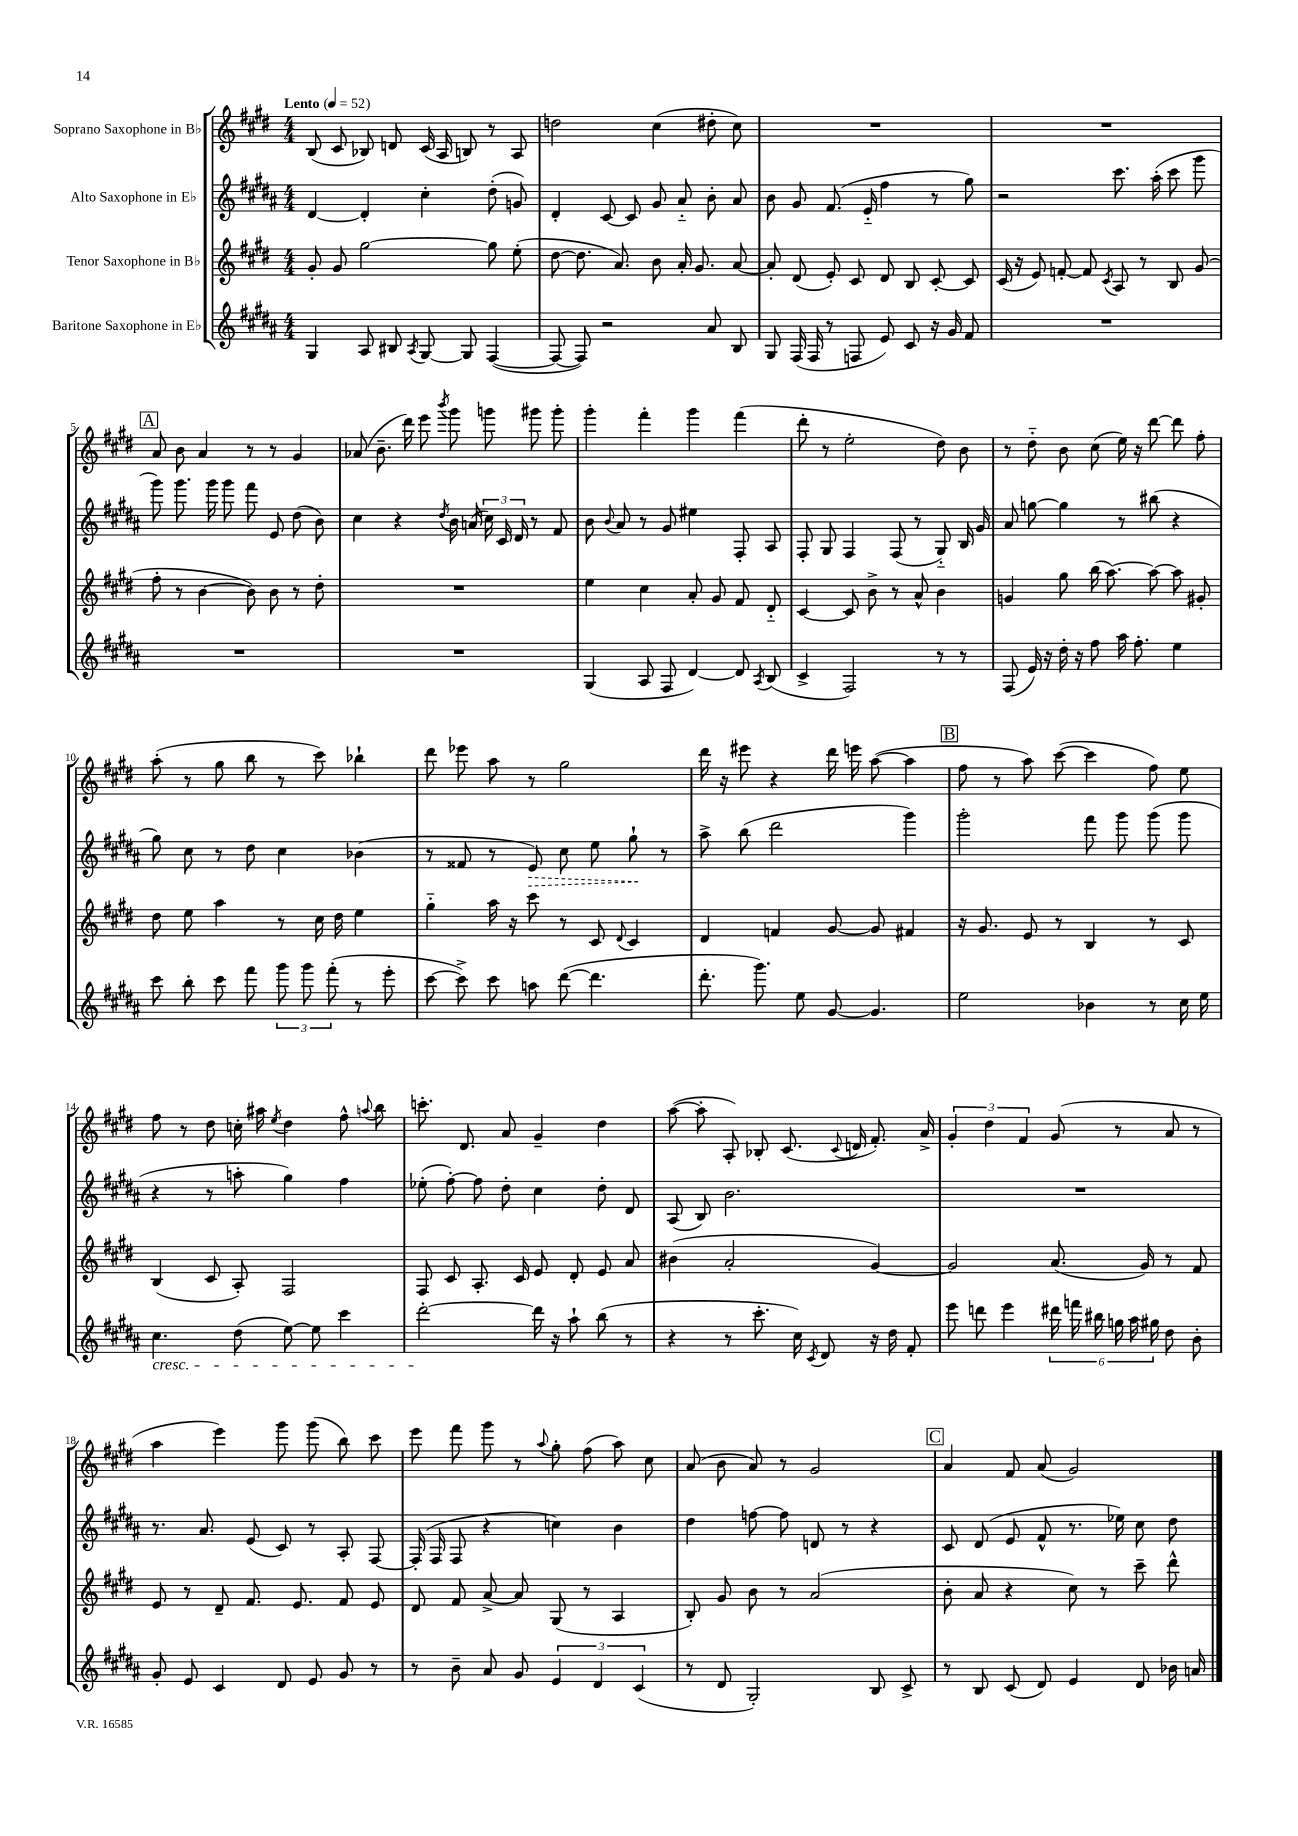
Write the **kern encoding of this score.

**kern	**kern	**kern	**dynam	**kern
*part4	*part3	*part2	*part2	*part1
*staff4	*staff3	*staff2	*staff2	*staff1
*I"Baritone Saxophone in E♭	*I"Tenor Saxophone in B♭	*I"Alto Saxophone in E♭	*	*I"Soprano Saxophone in B♭
*clefG2	*clefG2	*clefG2	*	*clefG2
*k[f#c#g#d#a#]	*k[f#c#g#d#]	*k[f#c#g#d#a#]	*	*k[f#c#g#d#]
*M4/4	*M4/4	*M4/4	*	*M4/4
*MM52	*MM52	*MM52	*	*MM52
=1	=1	=1	=1	=1
!	!	!	!	!LO:TX:a:B:t=Lento
4G#/	8g#'/	[4d#/	.	(8B/
.	8g#/	.	.	8c#/
8A#/	[2gg#\	4d#'/]	.	8B-X/)
8B#X/	.	.	.	8dn/
8qA#/	.	.	.	.
[8G#/	.	4cc#'\	.	(16c#/
.	.	.	.	16A/
8G#/]	.	.	.	8Bn/)
([4F#/	8gg#\]	(8dd#'\	.	8r
.	(8ee'\	8gn/)	.	8A/
=2	=2	=2	=2	=2
8F#/_	[8dd#\	4d#'/	.	2ddn\
8F#/])	8.dd#\]	.	.	.
2r	.	[8c#/	.	.
.	8.a/)	.	.	.
.	.	8c#/]	.	.
.	8b\	8g#/	.	(4cc#\
.	16a'/	8a#/	.	.
.	8.g#/	.	.	.
8a#/	.	8b'\	.	8dd#X'\
8B/	[8a/	8a#/	.	8cc#\)
=3	=3	=3	=3	=3
8G#/	8a'/]	8b\	.	1r
(16F#/	(8d#/	8g#/	.	.
16F#/	.	.	.	.
8r	8e'/)	(8.f#/	.	.
8Fn/	8c#/	.	.	.
.	.	16e/	.	.
8e/)	8d#/	4ff#\	.	.
8c#/	8B/	.	.	.
16r	[8c#'/	8r	.	.
16g#/	.	.	.	.
8f#/	8c#/]	8gg#\)	.	.
=4	=4	=4	=4	=4
1r	(16c#/	2r	.	1r
.	16r	.	.	.
.	8e/)	.	.	.
.	[8fn'/	.	.	.
.	8f/]	.	.	.
.	8qc#/	.	.	.
.	8A/	8.ccc#\	.	.
.	8r	.	.	.
.	.	(16aa#'\	.	.
.	8B/	8ccc#\	.	.
.	(8g#/	8ggg#\	.	.
!!LO:LB:g=z
!!LO:REH:place=s1:t=A
=5	=5	=5	=5	=5
1r	8ff#'\	8ggg#\)	.	8a/
.	8r	8.ggg#\	.	8b\
.	[4b\	.	.	4a/
.	.	16ggg#\	.	.
.	.	8ggg#\	.	.
.	8b\])	8fff#\	.	8r
.	8b\	8e/	.	8r
.	8r	(8dd#\	.	4g#/
.	8dd#'\	8b\)	.	.
=6	=6	=6	=6	=6
1r	1r	4cc#\	.	(8a-X/
.	.	.	.	8.b~\
.	.	4r	.	.
.	.	.	.	16ddd#\)
.	.	.	.	8eee\
.	.	8qdd#/	.	8qbbb/
.	.	16b\	.	8ggg#\
.	.	(16an/	.	.
.	.	24cc#\)	.	8gggn\
.	.	24c#/	.	.
.	.	24d#/	.	.
.	.	8r	.	8ggg#X\
.	.	8f#/	.	8ggg#'\
=7	=7	=7	=7	=7
(4G#/	4ee\	8b\	.	4ggg#'\
.	.	8qqb/	.	.
.	.	8a#/	.	.
8A#/	4cc#\	8r	.	4fff#'\
8F#/	.	8g#/	.	.
[4d#/)	8a'/	4ee#X\	.	4ggg#\
.	8g#/	.	.	.
8d#/]	8f#/	8F#'/	.	(4fff#\
8qA#/	.	.	.	.
(8B/	8d#/	8A#/	.	.
=8	=8	=8	=8	=8
4c#^/	[4c#/	8F#'/	.	8ddd#'\
.	.	8G#/	.	8r
2F#/)	8c#/]	4F#/	.	2ee'\
.	8b^\	.	.	.
.	8r	(8F#/	.	.
.	8a^^/	8r	.	.
8r	4b\	8G#/)	.	8dd#\)
8r	.	16B/	.	8b\
.	.	16g#/	.	.
=9	=9	=9	=9	=9
(8F#/	4gn/	8a#/	.	8r
16e/)	.	[8ggn\	.	8dd#\
16r	.	.	.	.
16dd#'\	8gg#\	4gg\]	.	8b\
16r	.	.	.	.
8ff#\	(16bb\	.	.	(8cc#\
.	[8.aa\)	.	.	.
16aa#\	.	8r	.	16ee\)
8.ff#'\	.	.	.	16r
.	8aa\_	(8bb#X\	.	[8ddd#\
4ee\	8aa\]	4r	.	8ddd#\]
.	8g#X'/	.	.	8ff#'\
!!LO:LB:g=z
=10	=10	=10	=10	=10
8ccc#\	8dd#\	8gg#\)	.	(8aa'\
8bb'\	8ee\	8cc#\	.	8r
8ccc#\	4aa\	8r	.	8gg#\
8fff#\	.	8dd#\	.	8bb\
12ggg#\	8r	4cc#\	.	8r
12ggg#\	.	.	.	.
.	16cc#\	.	.	8ccc#\)
(12fff#'\	.	.	.	.
.	16dd#\	.	.	.
8r	4ee\	(4b-X\	.	4bb-X`\
8eee'\	.	.	.	.
=11	=11	=11	=11	=11
[8ccc#\	4gg#\	8r	.	8ddd#\
8ccc#^\])	.	8f##X/	.	8eee-X\
8ccc#\	16aa\	8r	.	8aa\
.	16r	.	.	.
!	!	!	!LO:HP:b	!
8aan\	8ccc#\	8e/)	>	8r
([8ddd#\	8r	8cc#\	.	2gg#\
4.ddd#\]	8c#/	8ee\	.	.
.	8qqd#/	.	.	.
.	4c#/	8gg#`\	.	.
.	.	8r	]	.
=12	=12	=12	=12	=12
8.ddd#'\	4d#/	8aa#^\	.	16ddd#\
.	.	.	.	16r
.	.	(8bb\	.	8eee#X\
8.ggg#\)	.	.	.	.
.	4fn/	2ddd#\	.	4r
8ee\	.	.	.	.
[8g#/	[8g#/	.	.	16ddd#\
.	.	.	.	16eeen\
4.g#/]	8g#/]	.	.	([8aa\
.	4f#X/	4ggg#\)	.	4aa\]
!!LO:REH:place=s1:t=B
=13	=13	=13	=13	=13
2ee\	16r	2ggg#'\	.	8ff#\
.	8.g#/	.	.	.
.	.	.	.	8r
.	8e/	.	.	8aa\)
.	8r	.	.	([8ccc#\
4b-X\	4B/	8fff#\	.	4ccc#\]
.	.	8ggg#\	.	.
8r	8r	(8ggg#\	.	8ff#\)
16cc#\	8c#/	8ggg#\	.	8ee\
16ee\	.	.	.	.
!!LO:LB:g=z
=14	=14	=14	=14	=14
!LO:TX:b:i:t=cresc.	!	!	!	!
4.cc#\	(4B/	4r	.	8ff#\
.	.	.	.	8r
.	8c#/	8r	.	8dd#\
(8dd#\	8A'/)	8aan'\	.	16ccn'\
.	.	.	.	16aa#X\
.	.	.	.	8qee/
[8ee\)	2F#/	4gg#\)	.	4dd#\
8ee\]	.	.	.	.
4ccc#\	.	4ff#\	.	8ff#^^\
.	.	.	.	8qqaan/
.	.	.	.	8bb\
=15	=15	=15	=15	=15
[2ddd#'\	8F#/	(8ee-X'\	.	8.cccn'\
.	8c#/	[8ff#'\)	.	.
.	.	.	.	8.d#/
.	8.A'/	8ff#\]	.	.
.	.	8dd#'\	.	8a/
.	16c#/	.	.	.
16ddd#\]	8e/	4cc#\	.	4g#~/
16r	.	.	.	.
8aa#`\	8d#'/	.	.	.
(8bb\	8e/	8dd#'\	.	4dd#\
8r	8a/	8d#/	.	.
=16	=16	=16	=16	=16
4r	(4b#X\	(8A#/	.	([8aa\
.	.	8B/)	.	8aa'\]
8r	2a'/	2.b\	.	8A'/)
8.ccc#'\	.	.	.	8B-X'/
.	.	.	.	(8.c#/
16cc#\)	.	.	.	.
8qc#/	.	.	.	.
8d#/	.	.	.	.
.	.	.	.	8qqc#/
.	.	.	.	16dn/
16r	[4g#/)	.	.	8.f#'/)
16dd#\	.	.	.	.
8f#'/	.	.	.	.
.	.	.	.	16a^/
=17	=17	=17	=17	=17
8eee\	2g#/]	1r	.	6g#'/
8dddn\	.	.	.	.
.	.	.	.	6dd#\
4eee\	.	.	.	.
.	.	.	.	6f#/
24ddd#X\	(8.a/	.	.	(8g#/
24fffn\	.	.	.	.
24bb#X\	.	.	.	.
24ggn\	.	.	.	8r
24aa#\	.	.	.	.
.	16g#/)	.	.	.
24gg#X\	.	.	.	.
8dd#\	8r	.	.	8a/
8b'\	8f#/	.	.	8r
!!LO:LB:g=z
=18	=18	=18	=18	=18
8g#'/	8e/	8.r	.	4aa\
8e/	8r	.	.	.
.	.	8.a#/	.	.
4c#/	8d#~/	.	.	4eee\)
.	8.f#/	(8e/	.	.
8d#/	.	8c#/)	.	8ggg#\
.	8.e/	.	.	.
8e/	.	8r	.	(8ggg#\
8g#/	8f#/	8A#'/	.	8bb\)
8r	8e/	[8F#/	.	8ccc#\
=19	=19	=19	=19	=19
8r	8d#/	(16F#'/]	.	8eee\
.	.	16F#/	.	.
8b~\	8f#/	8F#/	.	8fff#\
8a#/	[8a^/	4r	.	8ggg#\
8g#/	8a/]	.	.	8r
.	.	.	.	8qqaa/
6e/	(8G#/	4ccn\)	.	8gg#'\
.	8r	.	.	(8ff#\
6d#/	.	.	.	.
.	4A/	4b\	.	8aa\)
(6c#/	.	.	.	.
.	.	.	.	8cc#\
=20	=20	=20	=20	=20
8r	8B'/)	4dd#\	.	(8a/
8d#/	8g#/	.	.	8b\
2G#'/)	8b\	[8ffn\	.	8a/)
.	8r	8ff\]	.	8r
.	(2a/	8dn/	.	2g#/
.	.	8r	.	.
8B/	.	4r	.	.
8c#^/	.	.	.	.
!!LO:REH:place=s1:t=C
=21	=21	=21	=21	=21
8r	8b'\	8c#/	.	4a/
8B/	8a/	(8d#/	.	.
(8c#/	4r	8e/	.	8f#/
8d#/)	.	8f#^^/	.	(8a/
4e/	8cc#\)	8.r	.	2g#/)
.	8r	.	.	.
.	.	16ee-X\)	.	.
8d#/	8ccc#~\	8cc#\	.	.
16b-X\	8ddd#^^\	8dd#\	.	.
16an/	.	.	.	.
==	==	==	==	==
*-	*-	*-	*-	*-
